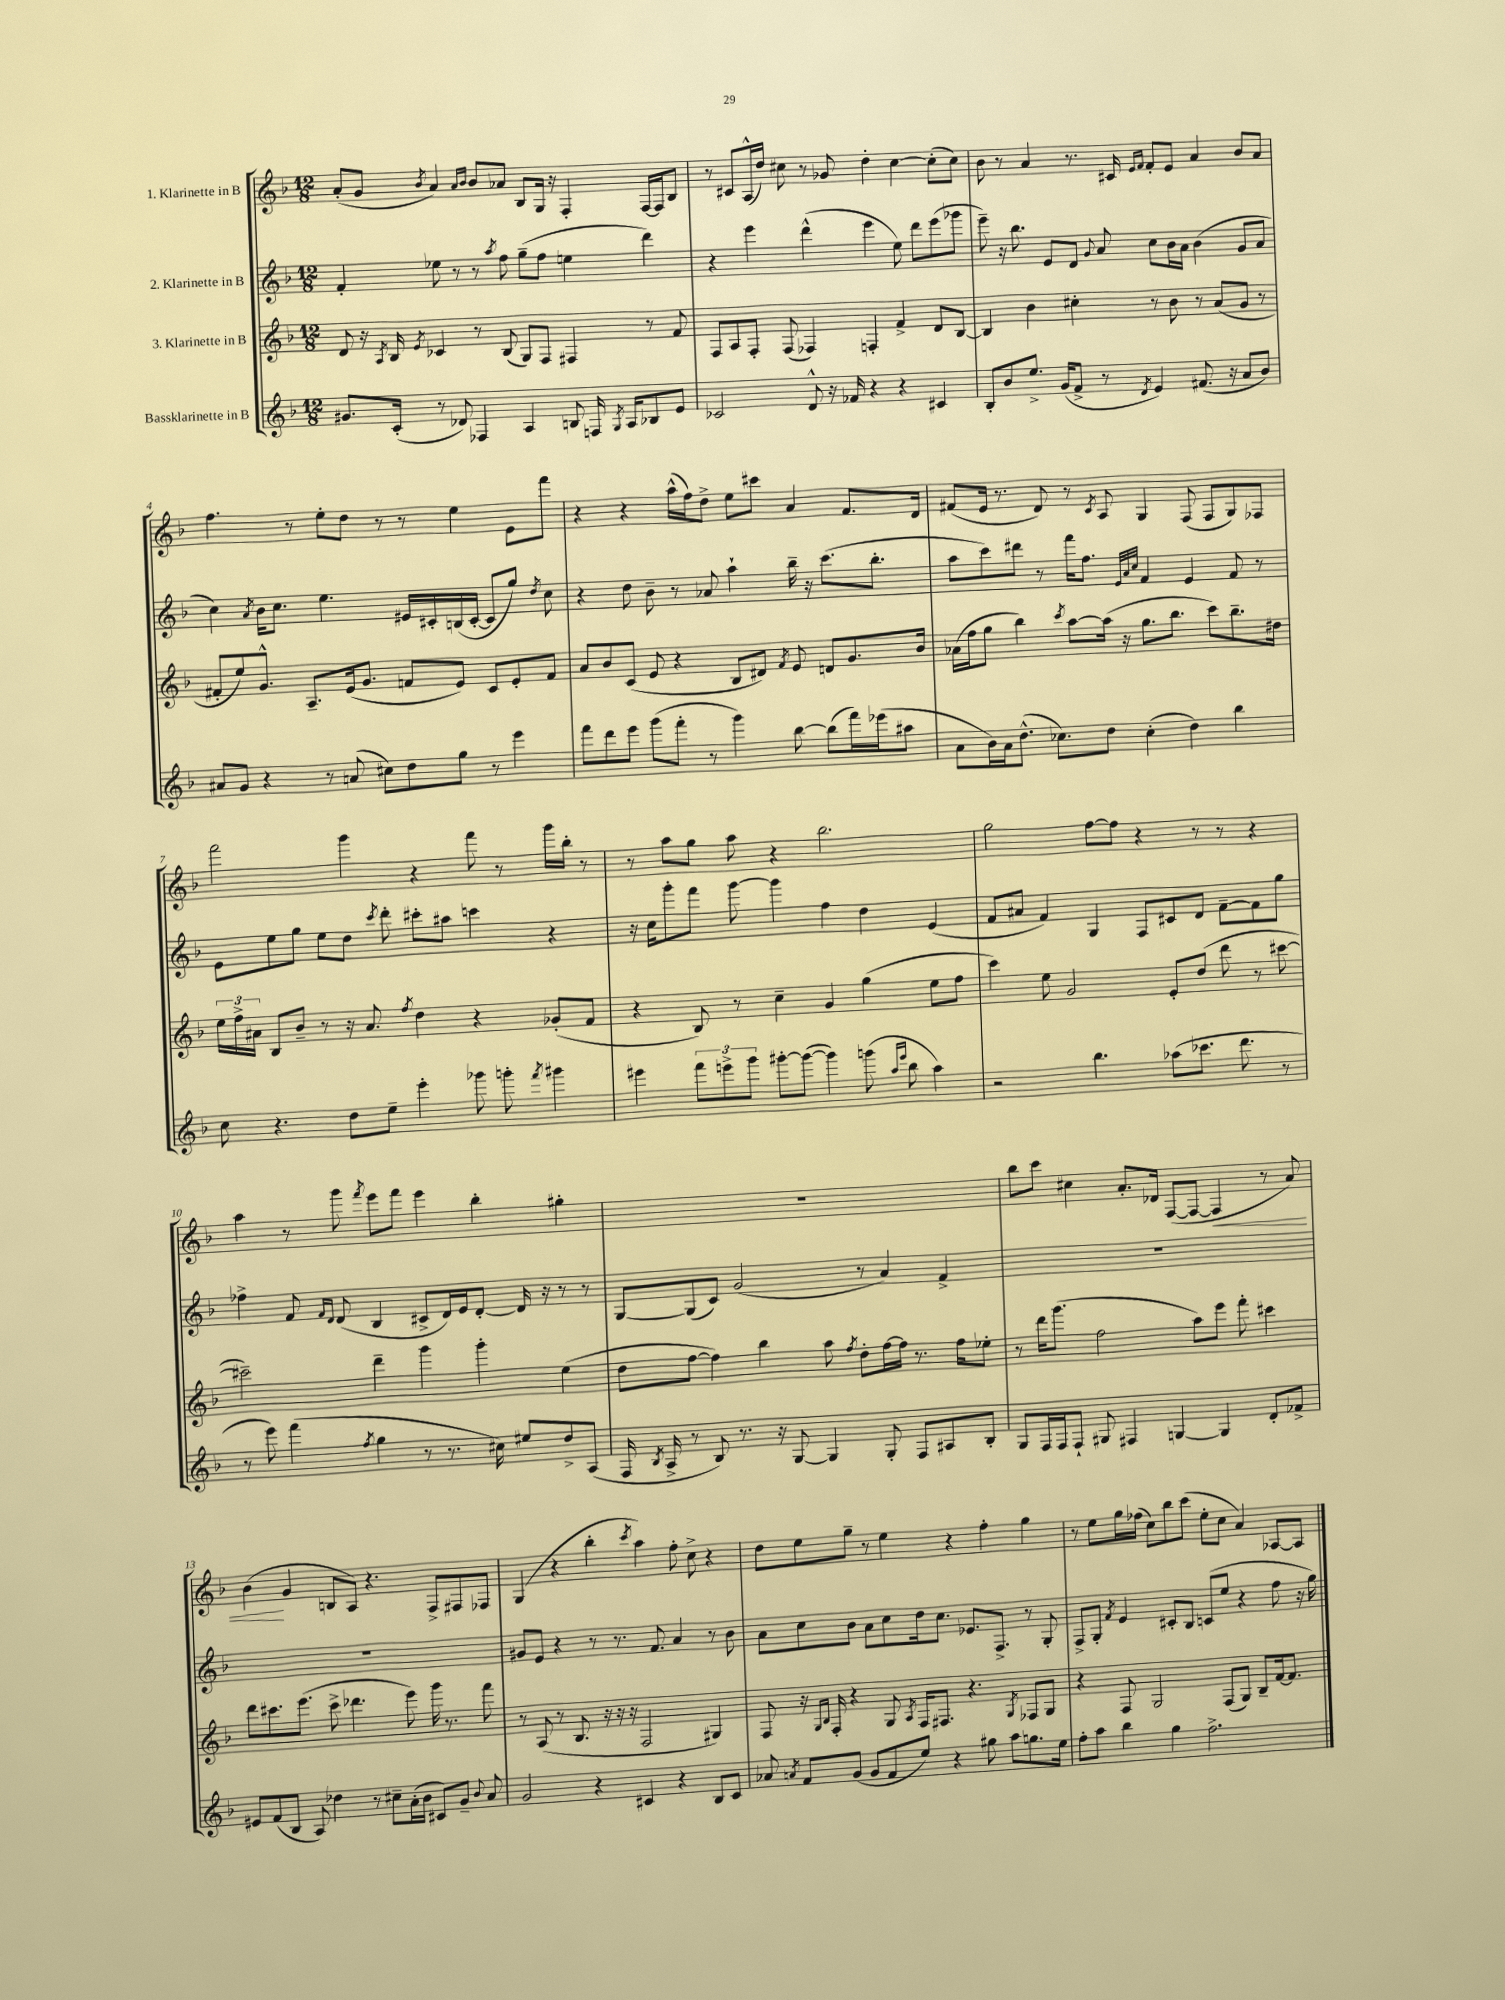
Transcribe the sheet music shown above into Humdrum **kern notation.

**kern	**kern	**kern	**kern
*staff4	*staff3	*staff2	*staff1
*clefG2	*clefG2	*clefG2	*clefG2
*k[b-]	*k[b-]	*k[b-]	*k[b-]
*M12/8	*M12/8	*M12/8	*M12/8
8.g#	8d	4f'	(8a'
.	16r	.	8g
.	8qA	.	.
(16c'	16B-	.	.
.	8qe	.	8qb-
8r	4c-	8ee-	4a)
8d-)	.	8r	.
.	.	.	16qqa
.	.	.	16qqb-
4F-	8r	8r	8b-
.	.	8qaa	.
.	(8B-	8ff	8a-
4A	8G)	(8gg~	8B-
.	8F	8ff	16G
.	.	.	16r
8B	4F#	4ee	4F'
16F	.	.	.
8qG	.	.	.
16A	.	.	.
8B-	8r	4ddd)	[16F
.	.	.	16F]
8e	8f	.	8B-
=	=	=	=
2c-	8F	4r	8r
.	8A	.	8c#
.	8F'	4eee	(16A^^
.	.	.	16dd)
.	(8F	.	8cc#
8d^^	4F-)	(4ddd^^	8r
16r	.	.	8g-
16f-	.	.	.
4r	4F'	4eee	4dd'
4r	4f^	8ee)	[4cc#
.	.	8ddd	.
4c#	8d	(8eee	(8cc#']
.	[8B-	8ggg-	8cc#)
=	=	=	=
8B-'	4B-]	8eee~)	8b-
8b-	.	16r	8r
.	.	8.bb-	.
8.ee^	4b-	.	4a
.	.	8e	.
(16g	.	.	.
8f^	4cc#'	8d	8.r
.	.	8qqg	.
8r	.	8a	.
.	.	.	16c#
.	.	.	16qqe
8qd	.	.	16qqf
4e)	8r	8cc	8f'
.	8b-	16b-	8e
.	.	16a	.
(8.f#	8r	(4b-	4a
.	(8a	.	.
16r	.	.	.
8a	8g	8g	8b-
8b-)	8r	8a	8a
=	=	=	=
8a#	8f#'	4cc)	4.ff
8g	8ee)	.	.
.	.	8qa	.
4r	8.g^^	16b-	.
.	.	8.cc	.
.	.	.	8r
.	8.A~	.	.
8r	.	4.ee	8ee'
(8a	(16e	.	8dd
.	8.g	.	.
8cc#)	.	.	8r
8dd	8f	16e#	8r
.	.	16c#'	.
8gg	8e)	(16B	4ee
.	.	[16c#'	.
8r	8c	8c#]	.
4eee	8e'	8gg)	8e
.	.	8qdd	.
.	8f	8cc	8fff
=	=	=	=
8fff	8a	4r	4r
8ddd	8b-	.	.
8eee	(8c	8dd	4r
(8ggg	8e	8b-~	.
8fff'	4r	8r	(16aa^^
.	.	.	16ff)
8r	.	8a-	8dd^
4ggg)	8B-	4aa`	8ee
.	8d#)	.	8ccc#
.	8qf	.	.
[8bb-	8e	16bb-~	4a
.	.	16r	.
(8bb-]	8d	(8.ccc	.
16fff)	8.g	.	8.f
(16eee-	.	8.bb-'	.
8aa#	.	.	.
.	16b-	.	16d
=	=	=	=
8a	(16a-	8aa	(8f#
.	16ff	.	.
16b-)	8gg	8ccc)	16e
16a	.	.	8.r
(8.dd^^	4bb-)	8ddd#	.
.	.	8r	8d)
8.cc-)	.	.	.
.	8qccc	.	.
.	[8aa	16fff	8r
.	.	8.ff	.
.	.	.	8qc
8dd	(16aa]	.	8A
.	16r	.	.
.	.	32qqe	.
.	.	32qqa	.
.	.	32qqcc	.
(4cc-'	8.gg	4f	4G
.	8.bb-	.	.
4dd)	.	4e	(8F
.	8ccc)	.	8F
4bb-	8.bb-~	8f	8G)
.	.	8r	8F-
.	16dd#	.	.
=	=	=	=
8cc	24ee	8e	2fff
.	24ff^	.	.
.	24a#	.	.
4.r	8B-	8ee	.
.	8b-~	8gg	.
.	8r	8ee	.
8dd	16r	8dd	4ggg
.	8.a#	.	.
.	.	8qccc	.
8ee~	.	8ddd'	.
.	8qff	.	.
4eee'	4dd	8ccc#'	4r
.	.	8aa#	.
8ggg-	4r	4ccc	8fff
8ggg'	.	.	8r
8qfff	.	.	.
4ggg#	(8g-'	4r	16ggg
.	.	.	16bb-'
.	8f	.	8r
=	=	=	=
4eee#	4r	16r	8r
.	.	16cc	.
.	.	8ggg'	8aa
12fff	8B-)	8fff	8gg
12eee^	.	.	.
.	8r	[8ggg	8aa
12ggg	.	.	.
[8ggg#'	4cc~	4ggg]	4r
(8ggg#_	.	.	.
4ggg#])	4g	4ff	2.bb-
(8ggg	(4gg	4dd	.
16qqaa	.	.	.
16qqeee	.	.	.
8bb-	.	.	.
4aa)	8ee	(4e	.
.	8ff	.	.
=	=	=	=
2r	4ccc)	8f	2gg
.	.	8a#	.
.	8ee	4f)	.
.	2g	.	.
4.bb-	.	4G	[8ff
.	.	.	8ff]
.	.	8F	4r
(8aa-	8e'	8c#	.
8.ccc-	(8dd	8d	8r
.	8ddd	[8f~	8r
8.ddd	.	.	.
.	8r	8f]	4r
8r	[8ccc#	8gg	.
=	=	=	=
8r	2ccc#~])	4ff-^	4aa
8eee)	.	.	.
(4fff	.	8f	8r
.	.	16qqf	.
.	.	16qqd	.
.	.	(8d	8ggg
8qff	.	.	8qfff
4gg	4ddd~	4B-	8eee
.	.	.	8fff
8r	4ggg	8c#^	4eee
8.r	.	16d)	.
.	.	16e	.
.	4ggg'	[8d'	4bb-'
16cc#)	.	.	.
8ee#	.	16d]	.
.	.	16r	.
8dd^	(4ee	8r	4gg#'
(8A	.	8r	.
=	=	=	=
16F	8dd	[8G	1.r
8qB-	.	.	.
16A^	.	.	.
8r	[8ff	(8G]	.
8B-)	4ff])	8c)	.
8.r	.	(2g	.
.	4bb-	.	.
16r	.	.	.
[8G	.	.	.
4G]	8aa	.	.
.	8qff	.	.
.	8dd'	8r	.
8G'	[16ff	4a)	.
.	16ff]	.	.
8F	8.r	.	.
8A#	.	4f^	.
.	16ff	.	.
8B-'	8ee-'	.	.
=	=	=	=
8G	8r	1.r	8bb-
16F	16ddd	.	8ccc
16F	(8.ggg	.	.
8F`	.	.	4cc#
8G#	2ff	.	.
4F#	.	.	8.a'
.	.	.	16d-
[4G	.	.	([8F
.	8aa)	.	8F_
4G]	8eee	.	4F]
.	8fff'	.	.
8d'	4ccc#	.	8r
8f-^	.	.	8a)
=	=	=	=
8e#	8ddd	1.r	(4b-
(8f	8.ccc#	.	.
8B-	.	.	4g
.	(8.eee	.	.
8A)	.	.	.
4dd-	8ccc#^	.	8B
.	4.ddd-	.	8A)
8r	.	.	4.r
8cc#~	.	.	.
(16a'	8eee)	.	.
16b-	.	.	.
8c#)	16ggg	.	8F^
.	8.r	.	.
8g~	.	.	8F#
8qqb-	.	.	.
8a	8fff	.	8F-
=	=	=	=
2g	8r	8g#	(4G
.	(8A	8e	.
.	8r	4r	4r
.	8.B-	.	.
4r	.	8r	4bb-'
.	16r	.	.
.	16r	8.r	.
.	16r	.	.
.	.	.	8qccc
4c#	2F	.	4aa)
.	.	8.f	.
4r	.	4a	8ff'
.	.	.	8cc^
8B-	4G#)	8r	4r
8c#	.	8b-	.
=	=	=	=
8a-	8F	8a	8dd
8qa	.	.	.
8f	16r	8cc	8ee
.	16qqG	.	.
.	16qqB-	.	.
.	16F'	.	.
(8g	4r	8b-	8gg~
8g	.	8a	8r
8f	8G	8cc	4ee
.	8qA	.	.
8ee)	16F	16dd	.
.	8.F#	8.cc	.
4r	.	.	4r
.	4.r	8.e-	.
8gg#	.	.	4ff'
.	.	8.F^	.
8aa	.	.	.
.	8qG	.	.
8.gg	8F-	8r	4gg
.	8G	8G'	.
16ee	.	.	.
=	=	=	=
8ff'	4r	8F^	8r
8aa	.	8G'	8ee
.	.	8qf	.
4bb-	8F	4e	16gg
.	.	.	(16ff-
.	2G	.	8cc)
4gg	.	8c#'	8bb-
.	.	8B-	(8ccc
2.ff^	.	(8c	8ee'
.	(8F	8ee	8cc
.	8G)	4r	4a)
.	8B-~	.	.
.	[16f	8ff	[8A-
.	8.f]	.	.
.	.	16r	8A-]
.	.	16gg)	.
==	==	==	==
*-	*-	*-	*-
